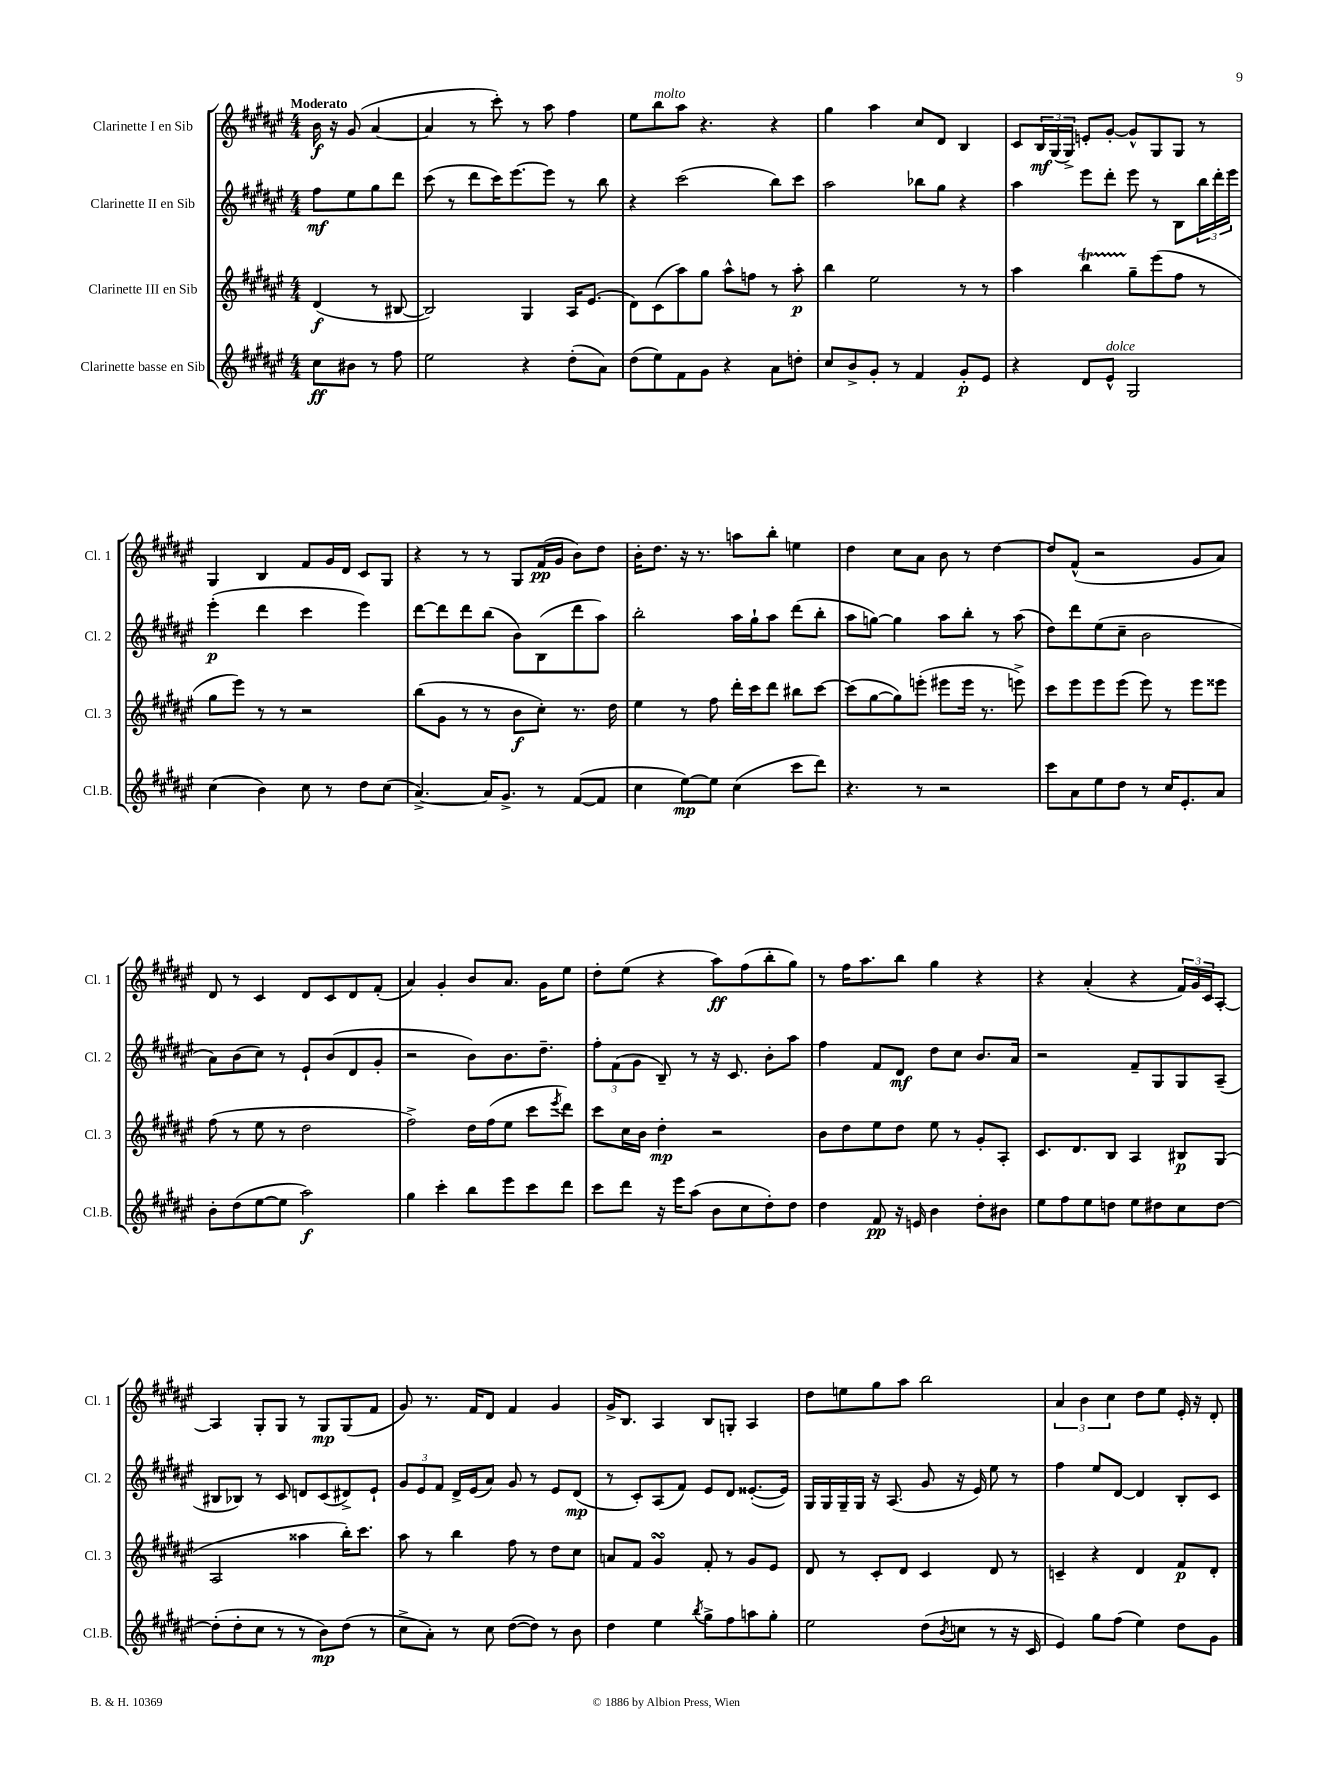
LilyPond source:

<<
\new StaffGroup <<
\new Staff = "s0" \with { instrumentName = "Clarinette I en Sib" shortInstrumentName = "Cl. 1" } {
    \clef treble \key fis \major \numericTimeSignature \time 4/4 \partial 2 \tempo "Moderato"
    b'16\f r16 gis'8( ais'4~ |
    ais'4 r8 cis'''8-.) r8 ais''8 fis''4 |
    eis''8 b''8^\markup { \italic "molto" } ais''8 r4. r4 |
    gis''4 ais''4 cis''8 dis'8 b4 |
    cis'8 \tuplet 3/2 { b16\mf gis16( gis16->) } e'8-. gis'8~-. gis'8-^ gis8 gis8 r8 |
    gis4 b4 fis'8 gis'16 dis'16 cis'8 gis8 |
    r4 r8 r8 gis8 fis'16\pp( gis'16 b'8) dis''8 |
    b'16-. dis''8. r16 r8. a''8 b''8-. e''4 |
    dis''4 cis''8 ais'8 b'8 r8 dis''4~ |
    dis''8 fis'8-^( r2 gis'8 ais'8) |
    dis'8 r8 cis'4 dis'8 cis'8 dis'8 fis'8-.( |
    ais'4) gis'4-. b'8 ais'8. gis'16 eis''8 |
    dis''8-. eis''8( r4 ais''8\ff) fis''8( b''8-. gis''8) |
    r8 fis''16 ais''8. b''8 gis''4 r4 |
    r4 ais'4-.( r4 \tuplet 3/2 { fis'16) gis'16 cis'16 } ais8~-. |
    ais4 gis8-. gis8 r8 gis8\mp gis8( fis'8 |
    gis'8) r8. fis'16 dis'8 fis'4 gis'4 |
    gis'16-> b8. ais4 b8 g8-. ais4 |
    dis''8 e''8 gis''8 ais''8 b''2 |
    \tuplet 3/2 { ais'4 b'4 cis''4 } dis''8 eis''8 eis'16-. r16 dis'8-. \bar "|." |
}
\new Staff = "s1" \with { instrumentName = "Clarinette II en Sib" shortInstrumentName = "Cl. 2" } {
    \clef treble \key fis \major \numericTimeSignature \time 4/4 \partial 2
    fis''8\mf eis''8 gis''8 dis'''8 |
    cis'''8( r8 dis'''8 cis'''16) eis'''8.~ eis'''8 r8 b''8 |
    r4 cis'''2( b''8) cis'''8 |
    ais''2 bes''8 gis''8 r4 |
    ais''4 eis'''8 dis'''8-. eis'''8 r8 b8 \tuplet 3/2 { b''16 dis'''16-. eis'''16 } |
    eis'''4-.\p( dis'''4 cis'''4 eis'''4) |
    dis'''8~ dis'''8 dis'''8 b''8( b'8) b8( dis'''8 ais''8) |
    b''2-. ais''16 gis''16-! ais''8 dis'''8( b''8-. |
    ais''8 g''8~) g''4 ais''8 b''8-. r8 ais''8( |
    dis''8) dis'''8 eis''8( cis''8-- b'2 |
    ais'8) b'8( cis''8) r8 eis'8-! b'8( dis'8 gis'8-. |
    r2 b'8) b'8. dis''8.-- |
    \tuplet 3/2 { fis''8-. fis'8( gis'8 } b8--) r8 r16 cis'8. b'8-. ais''8 |
    fis''4 fis'8 dis'8\mf dis''8 cis''8 b'8. ais'16 |
    r2 fis'8-- gis8 gis8 ais8--( |
    bis8 bes8) r8 cis'8 d'8 cis'8( dis'8->) eis'8-! |
    \tuplet 3/2 { gis'8 eis'8 fis'8 } dis'16-> eis'16( ais'8) gis'8 r8 eis'8 dis'8\mp( |
    r8 cis'8-.) ais8( fis'8) eis'8 dis'8 eisis'8.~-.( eisis'16) |
    gis16 gis16 gis16-- gis16 r16 ais8.( gis'8 r16 eis'16) eis''8 r8 |
    fis''4 eis''8 dis'8~ dis'4 b8-. cis'8 \bar "|." |
}
\new Staff = "s2" \with { instrumentName = "Clarinette III en Sib" shortInstrumentName = "Cl. 3" } {
    \clef treble \key fis \major \numericTimeSignature \time 4/4 \partial 2
    dis'4\f( r8 bis8~ |
    bis2) gis4 ais16 eis'8.( |
    dis'8) cis'8( ais''8) gis''8 ais''8-^ f''8 r8 ais''8-.\p |
    b''4 eis''2 r8 r8 |
    ais''4 b''4\startTrillSpan gis''8--\stopTrillSpan eis'''8( fis''8 r8 |
    gis''8 eis'''8) r8 r8 r2 |
    b''8( gis'8 r8 r8 b'8\f cis''8-.) r8. dis''16 |
    eis''4 r8 fis''8 dis'''16-. cis'''16 dis'''8 bis''8 cis'''8~ |
    cis'''8( gis''8~ gis''8) e'''8-.( eis'''8 eis'''16 r8. e'''8->) |
    cis'''8 eis'''8 eis'''8 eis'''8( eis'''8) r8 eis'''8 eisis'''8 |
    fis''8( r8 eis''8 r8 dis''2 |
    fis''2->) dis''16 fis''16( eis''8 cis'''8 \acciaccatura { eis'''8 } dis'''8) |
    cis'''8 cis''16 b'16 dis''4-.\mp r2 |
    b'8 dis''8 eis''8 dis''8 eis''8 r8 gis'8-. ais8-. |
    cis'8. dis'8. b8 ais4 bis8\p gis8( |
    ais2 aisis''4 b''16-.) cis'''8. |
    ais''8 r8 b''4 fis''8 r8 dis''8 cis''8 |
    a'8 fis'8 gis'4\turn fis'8-. r8 gis'8 eis'8 |
    dis'8 r8 cis'8-. dis'8 cis'4 dis'8 r8 |
    c'4-- r4 dis'4 fis'8\p dis'8-. \bar "|." |
}
\new Staff = "s3" \with { instrumentName = "Clarinette basse en Sib" shortInstrumentName = "Cl.B." } {
    \clef treble \key fis \major \numericTimeSignature \time 4/4 \partial 2
    cis''8\ff bis'8 r8 fis''8 |
    eis''2 r4 dis''8-.( ais'8) |
    dis''8( eis''8) fis'8 gis'8 r4 ais'8 d''8-. |
    cis''8 b'8-> gis'8-. r8 fis'4 gis'8-.\p eis'8 |
    r4 dis'8 eis'8-^^\markup { \italic "dolce" } gis2 |
    cis''4( b'4) cis''8 r8 dis''8 cis''8( |
    ais'4.~->) ais'16 gis'8.-> r8 fis'8~( fis'8 |
    cis''4 eis''8~\mp) eis''8 cis''4( cis'''8 dis'''8) |
    r4. r8 r2 |
    cis'''8 ais'8 eis''8 dis''8 r8 cis''16 eis'8.-. ais'8 |
    b'8-. dis''8( eis''8~ eis''8 ais''2\f) |
    gis''4 cis'''4-. b''8 eis'''8 cis'''8 dis'''8 |
    cis'''8 dis'''8 r16 eis'''16 ais''8( b'8 cis''8 dis''8-.) dis''8 |
    dis''4 fis'8\pp r16 e'16 b'4 dis''8-. bis'8 |
    eis''8 fis''8 eis''8 d''8 eis''8 dis''8 cis''8 dis''8~ |
    dis''8-.( dis''8-. cis''8 r8 r8 b'8\mp) dis''8( r8 |
    cis''8-> ais'8-.) r8 cis''8 dis''8~( dis''8) r8 b'8 |
    dis''4 eis''4 \acciaccatura { b''8 } gis''8-> fis''8 a''8 gis''8-. |
    eis''2 dis''8( \acciaccatura { b'8 } c''8 r8 r16 cis'16 |
    eis'4) gis''8 fis''8( eis''4) dis''8 gis'8 \bar "|." |
}
>>
>>
\layout { \context { \Score \remove "Bar_number_engraver" } }
